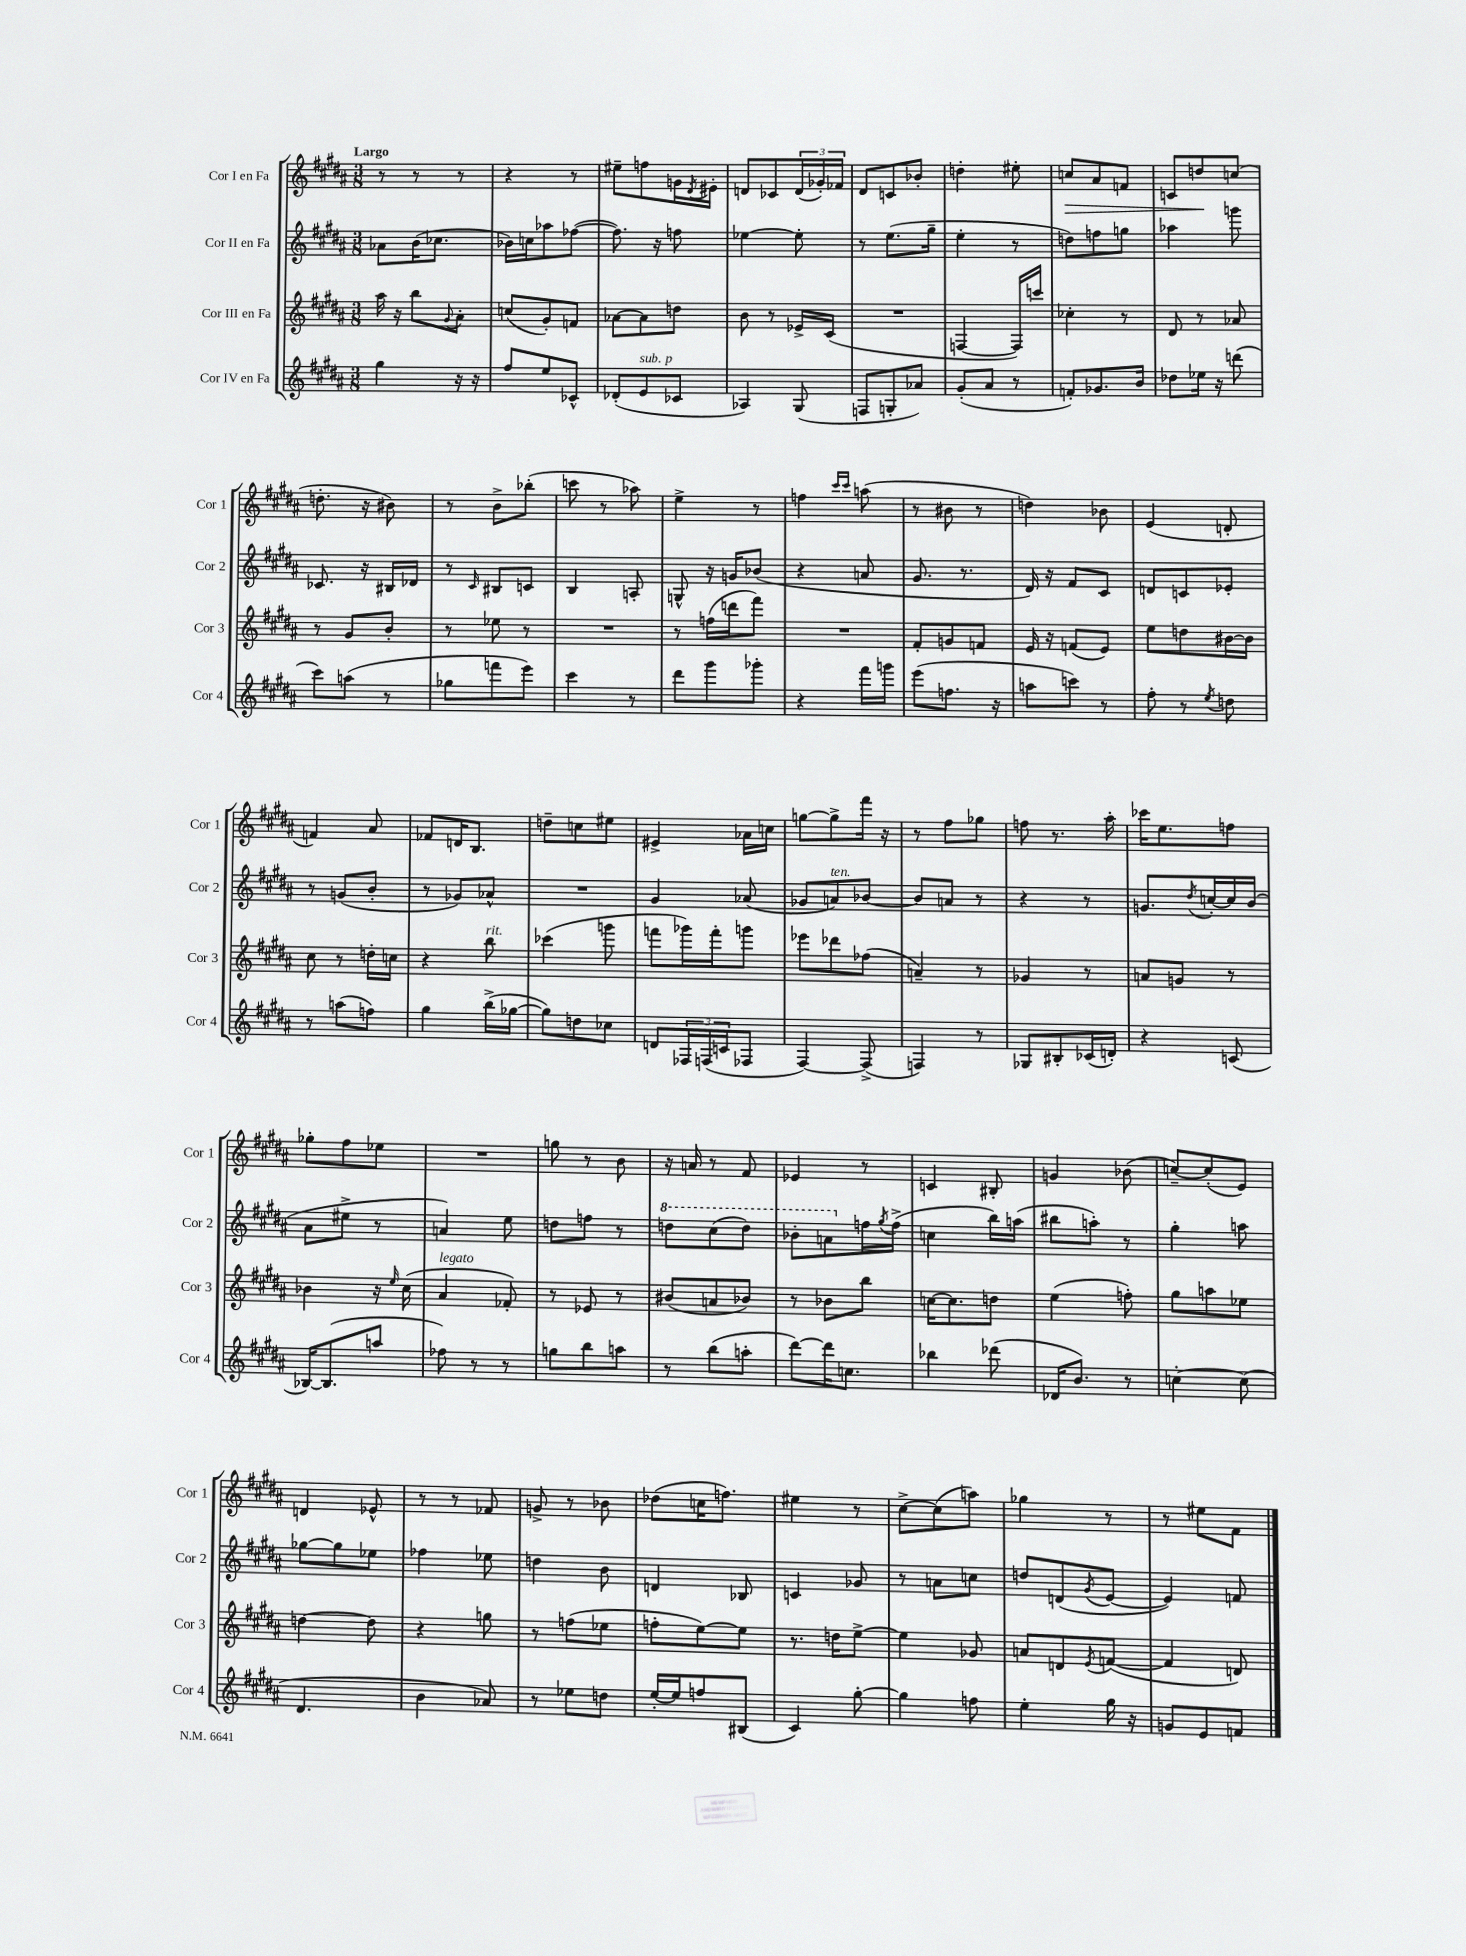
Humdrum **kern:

**kern	**kern	**kern	**kern	**dynam
*part4	*part3	*part2	*part1	*part1
*staff4	*staff3	*staff2	*staff1	*staff1
*I"Cor IV en Fa	*I"Cor III en Fa	*I"Cor II en Fa	*I"Cor I en Fa	*
*I'Cor 4	*I'Cor 3	*I'Cor 2	*I'Cor 1	*
*clefG2	*clefG2	*clefG2	*clefG2	*
*k[f#c#g#d#a#]	*k[f#c#g#d#a#]	*k[f#c#g#d#a#]	*k[f#c#g#d#a#]	*
*M3/8	*M3/8	*M3/8	*M3/8	*
=1	=1	=1	=1	=1
!	!	!	!LO:TX:a:B:t=Largo	!
4gg#\	16aa#\	8a-X\L	8r	.
.	16r	.	.	.
.	8bb\L	(16b\K	8r	.
.	.	8.cc-X\J	.	.
.	8qqg#/	.	.	.
16r	8a#'\J	.	8r	.
16r	.	.	.	.
=2	=2	=2	=2	=2
8ff#/L	(8ccn/L	16b-X\LL)	4r	.
.	.	16ccn\J	.	.
8ee/	8g#'/)	8aa-X\	.	.
8c-X^^/J	8fn/J	([8ff-X\J	8r	.
=3	=3	=3	=3	=3
(8d-X'/L	[8a-X\L	8.ff-\])	8ee#X~\L	.
!LO:TX:a:i:t=sub. p	!	!	!	!
8e/	8a-\]	.	8ffn\	.
.	.	16r	.	.
8c-X/J	8ddn\J	8ffn\	16gn\L	.
.	.	.	8qd#/	.
.	.	.	16e#X'\JJ	.
=4	=4	=4	=4	=4
4A-X/)	8b\	[4ee-X\	8dn/L	.
.	8r	.	8c-X/	.
(8G#/	16e-X^/LL	8ee-'\]	(24d/L	.
.	.	.	24g-X'/)	.
.	(16c#/JJ	.	.	.
.	.	.	24f-X/JJ	.
=5	=5	=5	=5	=5
8Fn/L	4.r	8r	8d#/L	.
8Gn'/	.	(8.ee\L	8cn/	.
8a-X/J)	.	.	8b-X'/J	.
.	.	16gg#~\Jk	.	.
=6	=6	=6	=6	=6
(8g#'/L	[4Fn/	4ee'\	4ddn'\	.
8a#/J	.	.	.	.
8r	16F/LL])	8r	8ee#X'\	.
.	16cccn/JJ	.	.	.
=7	=7	=7	=7	=7
!	!	!	!	!LO:HP:b
8fn'/L)	4cc-X'\	8ddn\L)	8ccn/L	>
8.g-X/	.	8ffn\	8a#/	.
.	8r	8ggn\J	8fn/J	.
16b/Jk	.	.	.	.
=8	=8	=8	=8	=8
8dd-X\L	8d#/	4aa-X\	8cn/L	.
16ee-X\Jk	8r	.	8ddn/	.
16r	.	.	.	.
(8dddn\	8a-X/	8gggn\	(8ccn/J	]
!!LO:LB:g=z
=9	=9	=9	=9	=9
8ccc#\L)	8r	8.c-X/	8.ddn'\	.
(8aan\J	8g#/L	.	.	.
.	.	16r	16r	.
8r	8b'/J	16B#X/LL	8b#X\)	.
.	.	16d-X/JJ	.	.
=10	=10	=10	=10	=10
8gg-X\L	8r	8r	8r	.
.	.	16qqc#/	.	.
8fffn\	8ee-X\	8B#X/L	8b^\L	.
8eee\J)	8r	8cn/J	(8bb-X'\J	.
=11	=11	=11	=11	=11
4ccc#\	4.r	4B/	8cccn\	.
.	.	.	8r	.
8r	.	8An'/	8aa-X\)	.
=12	=12	=12	=12	=12
8ddd#\L	8r	8Gn^^/	4ee^\	.
8ggg#\	(16ffn\LL	16r	.	.
.	16dddn\J	16gn/KL	.	.
8ggg-X'\J	8fff#\J)	(8b-X/J	8r	.
=13	=13	=13	=13	=13
4r	4.r	4r	4ffn\	.
.	.	.	16qqccc#/LL	.
.	.	.	16qqccc#/JJ	.
16fff#\LL	.	8an/	(8aan\	.
16gggn\JJ	.	.	.	.
=14	=14	=14	=14	=14
(8eee\L	8f#'/L	8.g#/	8r	.
8.ffn\J	8gn/	.	8b#X\	.
.	.	8.r	.	.
.	8fn/J	.	8r	.
16r	.	.	.	.
=15	=15	=15	=15	=15
8aan\L	16e/	16d#/)	4ddn\)	.
.	16r	16r	.	.
8cccn\J)	(8fn/L	8f#/L	.	.
8r	8e/J)	8c#/J	8b-X\	.
=16	=16	=16	=16	=16
8ff#'\	8ee\L	8dn/L	(4e/	.
8r	8ddn\	8cn/	.	.
8qee/	.	.	.	.
8ddn\	[16b#X\L	8e-X'/J	8dn'/	.
.	16b#\JJ]	.	.	.
!!LO:LB:g=z
=17	=17	=17	=17	=17
8r	8cc#\	8r	4fn/)	.
(8aan\L	8r	(8gn/L	.	.
8ffn\J)	16ddn'\LL	8b'/J	8a#/	.
.	16ccn\JJ	.	.	.
=18	=18	=18	=18	=18
4gg#\	4r	8r	8f-X/L	.
.	.	8g-X/L)	16dn/K	.
.	.	.	8.B/J	.
!	!LO:TX:a:i:t=rit.	!	!	!
(16bb^\LL	8bb\	8a-X^^/J	.	.
[16gg-X\JJ	.	.	.	.
=19	=19	=19	=19	=19
8gg-\L])	(4ccc-X\	4.r	8ddn~\L	.
8ddn\	.	.	8ccn\	.
8cc-X\J	8gggn\	.	8ee#X\J	.
=20	=20	=20	=20	=20
8dn/L	8fffn\L	4g#/	4e#X^/	.
24F-X/L	16ggg-X\L)	.	.	.
(24Fn/	.	.	.	.
.	16fff'\J	.	.	.
24cn/J	.	.	.	.
8F-X/J	8gggn\J	(8a-X/	16a-X\LL	.
.	.	.	16ccn\JJ	.
=21	=21	=21	=21	=21
[4F#/)	8eee-X\L	8g-X/L	[8ggn\L	.
!	!	!LO:TX:a:i:t=ten.	!	!
.	8ddd-X\	8an/)	8gg^\]	.
(8F#^/]	(8ff-X\J	[8b-X/J	16fff#\Jk	.
.	.	.	16r	.
=22	=22	=22	=22	=22
4Fn/)	4an~/)	8b-/L]	8r	.
.	.	8an/J	8ff#\L	.
8r	8r	8r	8gg-X\J	.
=23	=23	=23	=23	=23
8G-X/L	4g-X/	4r	8ffn\	.
8B#X'/	.	.	8.r	.
(16c-X/L	8r	8r	.	.
16dn'/JJ)	.	.	16aa#'\	.
=24	=24	=24	=24	=24
4r	8an/L	8.gn/L	16ccc-X\KL	.
.	.	.	8.ee\	.
.	8gn/J	.	.	.
.	.	8qdd#/	.	.
.	.	[16ccn'/L	.	.
(8cn/	8r	16cc/]	8ffn\J	.
.	.	(16b/JJ	.	.
!!LO:LB:g=z
=25	=25	=25	=25	=25
[16B-X/KL)	4b-X\	8a#\L	8gg-X'\L	.
(8.B-/]	.	.	.	.
.	.	8ee#X^\J	8ff#\	.
8aan/J	16r	8r	8ee-X\J	.
.	16qqee/	.	.	.
.	(16cc#\	.	.	.
=26	=26	=26	=26	=26
!	!LO:TX:a:i:t=legato	!	!	!
8ff-X\)	4a#/	4an/)	4.r	.
8r	.	.	.	.
8r	8f-X'/)	8ee\	.	.
=27	=27	=27	=27	=27
8ggn\L	8r	8ddn\L	8ggn\	.
8bb\	8e-X/	8ffn\J	8r	.
8aan\J	8r	8r	8b\	.
=28	=28	=28	=28	=28
*	*	*8va	*	*
8r	(8b#X/L	8dddn\L	16r	.
.	.	.	16an/	.
(8bb\L	8an/	(8ccc#\	8r	.
8aan'\J	8b-X/J)	8ddd\J)	8f#/	.
=29	=29	=29	=29	=29
[8ddd#\L)	8r	8bb-X'\L	4e-X/	.
16ddd#\K]	8b-X\L	8aan\	.	.
8.ccn\J	.	.	.	.
*	*	*X8va	*	*
.	8bb\J	16ffn\L	8r	.
.	.	8qgg#/	.	.
.	.	(16ff^\JJ	.	.
=30	=30	=30	=30	=30
4bb-X\	[16ccn\KL	4ccn\	4cn/	.
.	8.cc\]	.	.	.
(8ddd-X\	8ddn\J	16bb\LL)	8B#X'/	.
.	.	(16aan\JJ	.	.
=31	=31	=31	=31	=31
16d-X/KL	(4ee\	8bb#X\L	4gn/	.
8.b/J)	.	.	.	.
.	.	8aan'\J)	.	.
8r	8ffn'\)	8r	(8b-X\	.
=32	=32	=32	=32	=32
[4ccn'\	8gg#\L	4gg#'\	[8ccn~/L)	.
.	8aan\	.	(8cc'/]	.
(8cc\]	8ee-X\J	8aan\	8e/J)	.
!!LO:LB:g=z
=33	=33	=33	=33	=33
4.d#/	[4ddn\	[8gg-X\L	4dn/	.
.	.	8gg-\]	.	.
.	8dd\]	8ee-X\J	8e-X^^/	.
=34	=34	=34	=34	=34
4b\	4r	4ff-X\	8r	.
.	.	.	8r	.
8a-X/)	8ggn\	8ee-X\	8f-X/	.
=35	=35	=35	=35	=35
8r	8r	4ddn\	8gn^/	.
8ee-X\L	(8ffn\L	.	8r	.
8ddn\J	8ee-X\J	8b\	8b-X\	.
=36	=36	=36	=36	=36
[16ee'/LL	8ffn'\L	4dn/	(8dd-X\L	.
16ee/J]	.	.	.	.
8ffn/	[8ee\)	.	16ccn\K	.
.	.	.	8.ffn\J)	.
(8B#X/J	8ee\J]	8B-X/	.	.
=37	=37	=37	=37	=37
4c#/)	8.r	4cn/	4ee#X\	.
.	16ddn\KL	.	.	.
[8gg#'\	[8ee^\J	8g-X/	8r	.
=38	=38	=38	=38	=38
4gg#\]	4ee\]	8r	[8cc#^\L	.
.	.	8an\L	(8cc#\]	.
8ffn\	8g-X/	8ccn\J	8aan\J)	.
=39	=39	=39	=39	=39
4ee'\	8an/L	8ddn/L	4gg-X\	.
.	8dn/	(8dn/	.	.
.	8qe/	8qg#/	.	.
16gg#\	([8fn/J	[8e/J	8r	.
16r	.	.	.	.
=40	=40	=40	=40	=40
8gn/L	4f/]	4e/])	8r	.
8e/	.	.	8ee#X\L	.
8fn/J	8dn/)	8fn/	8f#\J	.
==	==	==	==	==
*-	*-	*-	*-	*-
